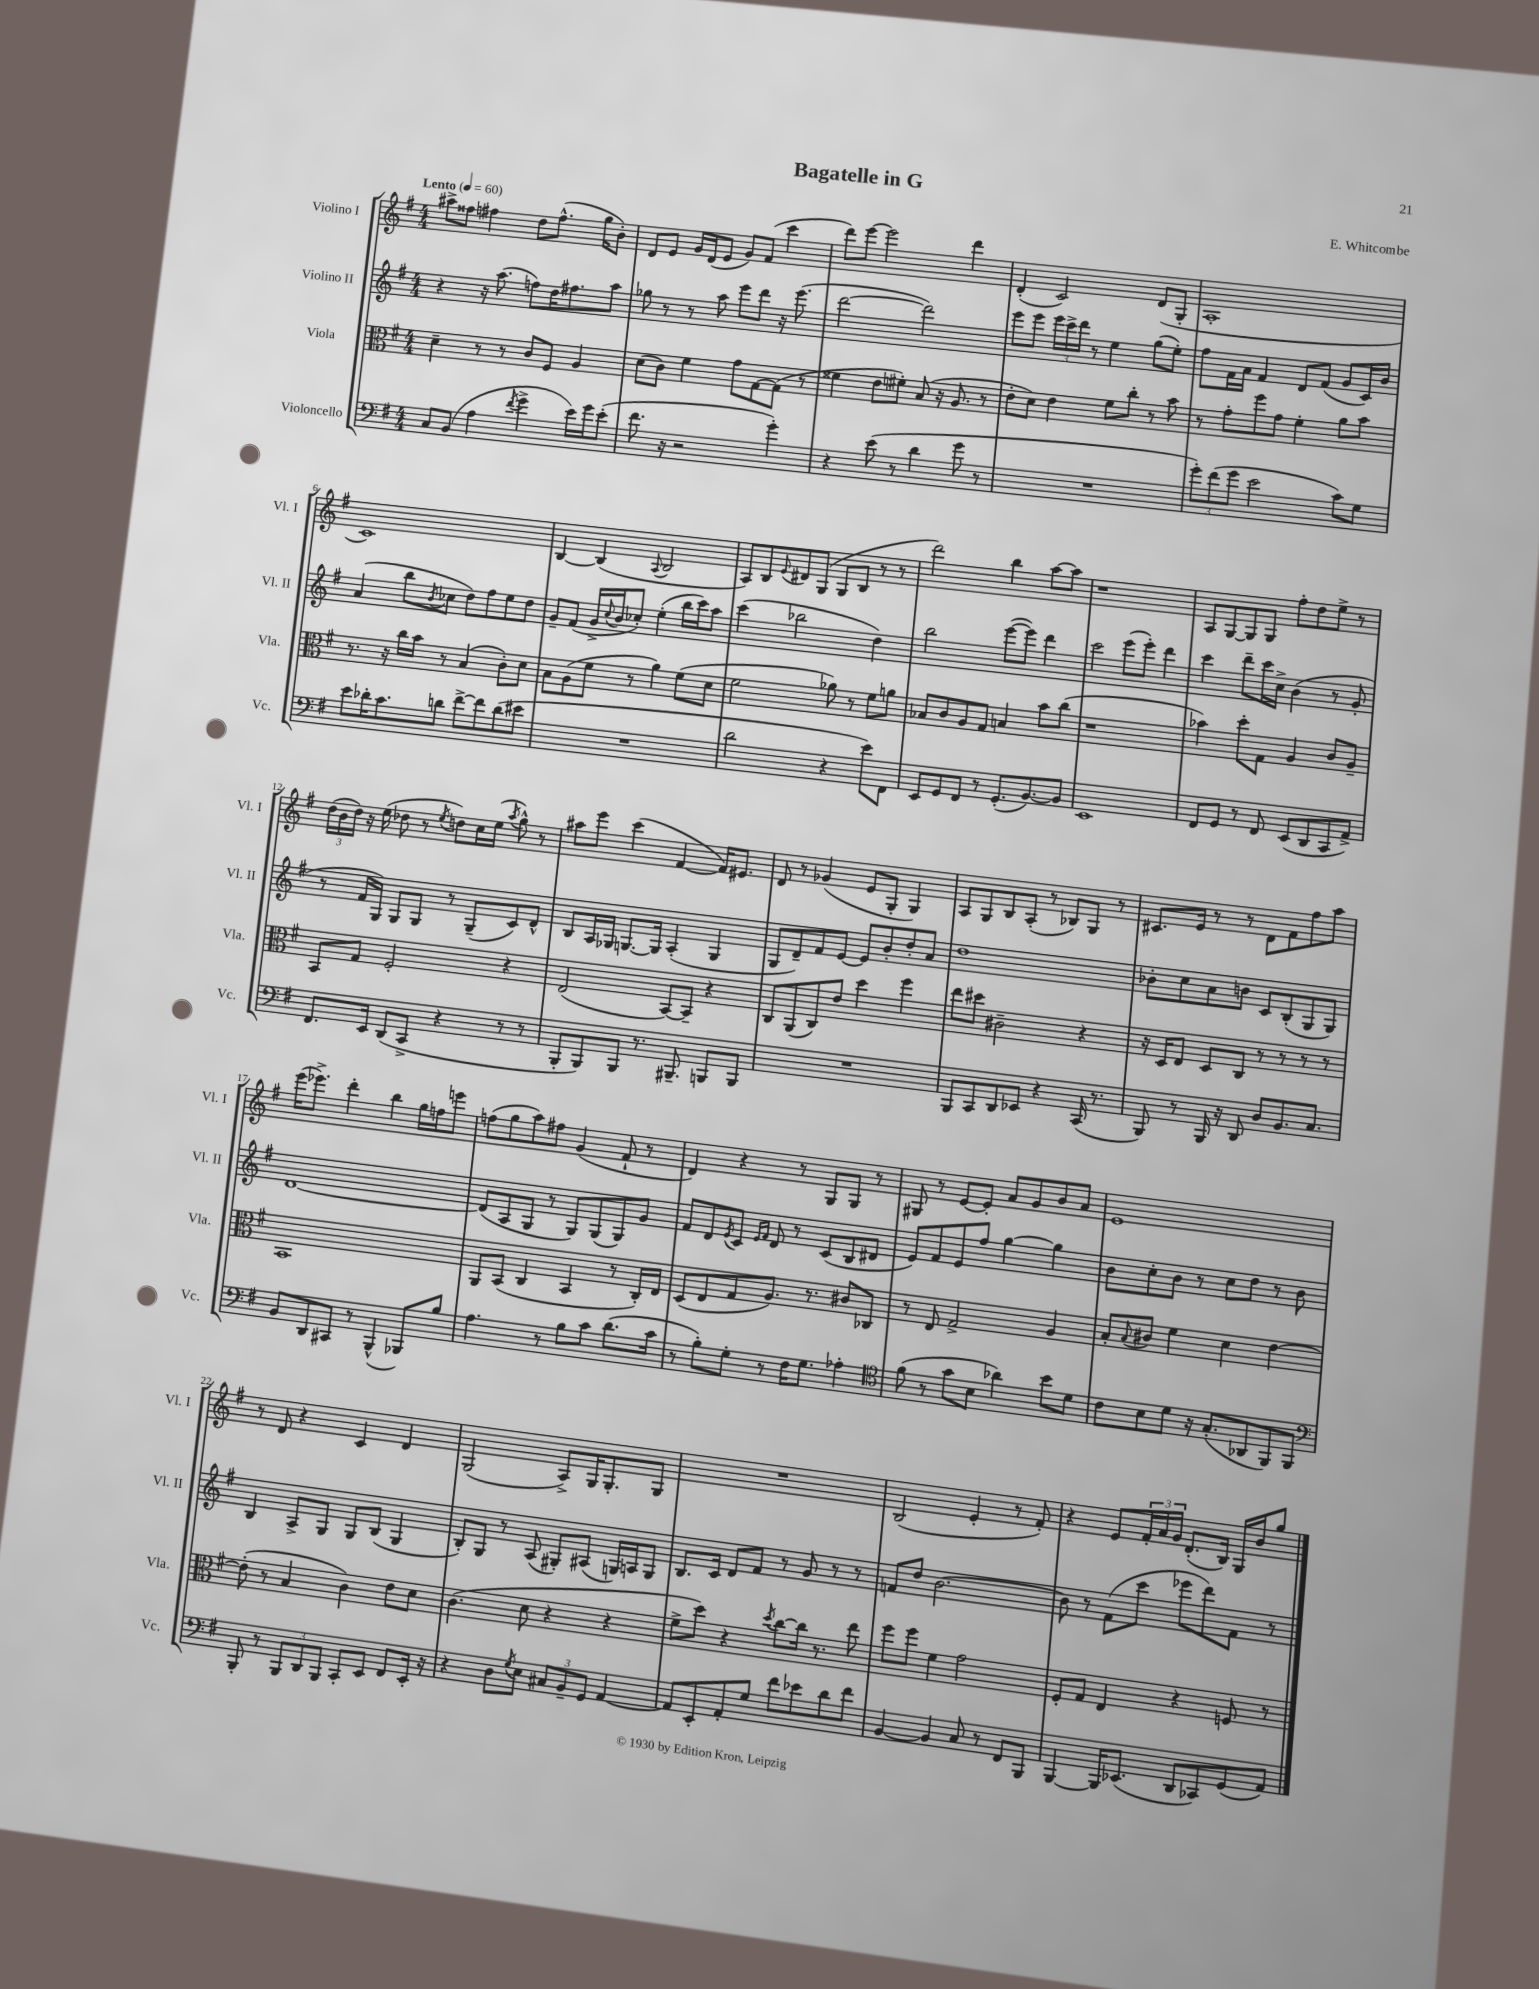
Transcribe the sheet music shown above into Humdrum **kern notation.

**kern	**kern	**kern	**kern
*staff4	*staff3	*staff2	*staff1
*clefF4	*clefC3	*clefG2	*clefG2
*k[f#]	*k[f#]	*k[f#]	*k[f#]
*M4/4	*M4/4	*M4/4	*M4/4
*MM60	*MM60	*MM60	*MM60
8C/L	4d~\	4r	8aa#^\L
(8BB/J	.	.	8ff##\J
4A\	8r	16r	4ff#\
.	.	(8.aa\	.
.	8r	.	.
8qf#/	.	.	.
4g^\	8c/L	8ff\L)	8dd\L
.	8F#/J	16dd\K	(8.ff#^^\J
.	.	8.ff#\	.
16e\LL)	4A/	.	.
16g\J	.	.	16gg\LK
(8e'\J	.	8aa\J	8b'\J)
=	=	=	=
8.f#\	(8d\L	8gg-\	8d/L
.	8c\J)	8r	8e/J
16r	.	.	.
2r	4f#\	8r	16g/LL
.	.	.	(16d/J
.	.	8aa\	8e/J
.	8g\L	8eee\L	8g/L)
.	[8G\	8ddd\J	(8f#/J
4g'\)	(8G\]J	16r	4ccc\
.	.	(8.eee\	.
.	8r	.	.
=	=	=	=
4r	4f##\	[2ddd\	8ddd\L)
.	.	.	[8eee\J
(8e\	8e\L	.	2eee\]
8r	8f#'\J)	.	.
4d\	(8B/	2ddd\])	.
.	16r	.	.
.	8.A/	.	.
8g\	.	.	4ddd\
8r	8r	.	.
=	=	=	=
1r	8e'\L	8eee\L	(4d'/
.	8d\J)	8eee\J	.
.	4e\	24eee\LL	2c/)
.	.	24ccc^\	.
.	.	24ddd\JJ	.
.	.	8r	.
.	8f#\L	4ee\	.
.	8cc'\J	.	.
.	8r	(8gg\L	(8d/L
.	8b\	8ee'\J)	8G'/J
=	=	=	=
12g'\L)	8r	8ff#\L	1A'
(12f#\	.	.	.
.	8g'\L	16f#\L	.
12g\J	.	.	.
.	.	16a\JJ	.
2e\	8ff#\	4f#/	.
.	8g\J	.	.
.	4f#'\	8d/L	.
.	.	(8f#/J	.
8c\L)	8a\L	8g/L	.
8G\J	8b\J	16c/L)	.
.	.	16b/JJ	.
=	=	=	=
8e\L	8.r	(4a/	1c)
16d-'\K	.	.	.
8.c\	16r	.	.
.	16cc\LL	8bb\L	.
.	16b\JJ	.	.
.	.	8qb/	.
8d\J	8r	8cc-\J	.
[8f#^\L	(4B/	8dd\L)	.
8f#\]	.	8ff#\	.
(8d\	8c'\L)	8ee\	.
8e#\J	8d\J	8dd\J	.
=	=	=	=
1r	8B\L	8g~/L	[4B/
.	(8A\	(8f#/J	.
.	8f#\J	16g^/LL	(4B/]
.	.	8qqcc/	.
.	.	16b/J	.
.	8r	8cc-'/J)	.
.	.	.	8qqA/
.	4a\)	(4ee'\	2B/
.	(8f#\L	16bb\LL	.
.	.	16ccc\J)	.
.	8d\J	8aa\J	.
=	=	=	=
2d\	2f#\	(4ccc\	8A/L)
.	.	.	8B/
.	.	.	8qqe/
.	.	2bb-\	8d#/
.	.	.	(8G/J
4r	8a-\)	.	8G/L
.	8r	.	8B/J
8e\L)	8f#\L	4dd\)	8r
8FF#\J	8a\J	.	8r
=	=	=	=
8EE/L	8B-/L	2bb\	2ddd\)
8GG/	8c/	.	.
8FF#/J	8A/	.	.
8r	8G/J	.	.
(8.GG'/L	4B/	([8eee\L	4bb\
.	.	8eee\]J)	.
[8.BB/)	.	.	.
.	8b\L	4ddd\	[8aa\L
8BB/]J	(8cc\J	.	8aa\]J
=	=	=	=
1EE	1r	2ccc\	1r
.	.	(8eee\L	.
.	.	8eee'\J)	.
.	.	4ddd\	.
=	=	=	=
8FF#/L	4b-\)	4ccc\	8A/L
8GG/J	.	.	[8G/
8r	8dd'\L	8ddd~\L	8G/]
8FF#/	8G\J	16ccc\L	8G/J
.	.	16cc^\JJ	.
(8EE/L	4A/	(4b\	8ff#'\L
8DD/	.	.	8dd\
8CC/	8c/L	8r	8ee^\J
8AA^/J)	8A~/J	8g'/	8r
=	=	=	=
8.FF#/L	8BB/L	8r	(24dd\LL
.	.	.	24b\
.	.	.	24dd\JJ)
.	8G/J	16f#/LL	16r
16EE/Jk	.	16G/JJ)	(16ee\
(8DD/L	2F#'/	8G/L	8dd-\
8CC^/J	.	8G/J	8r
.	.	.	8qee/
4r	.	8r	8dd\L)
.	.	(8G~/L	16cc\L
.	.	.	(16ee\JJ
.	.	.	8qaa/
8r	4r	8c/)	8gg^^\)
8r	.	8d^^/J	8r
=	=	=	=
8BBB'/L	(2E/	8B/L	8aa#\L
8BBB/)	.	16A/L	8eee\J
.	.	16G-/JJ	.
8BBB/J	.	[8.G/L	(4ccc\
8.r	.	.	.
.	.	16G/]Jk	.
.	[8BB/L)	(4A'/	[4f#/
8.BBB#~/	.	.	.
.	8BB~/]J	.	.
8BBB/L	4r	4G/	16f#/]LK)
.	.	.	8.e#/J
8BBB/J	.	.	.
=	=	=	=
1r	8C/L	8G/L	8d/
.	(8AA/	8d~/)	8r
.	8C/)	8f#/	(4g-/
.	8e/J	[8e/J	.
.	4dd\	8e/]L	8e/L
.	.	8b'/	8G'/J
.	4ff#\	8dd'/	4G/)
.	.	8a/J	.
=	=	=	=
8BBB/L	8ee\L	1dd	8A/L
8CC/	8dd#\J	.	8G/
8DD/	2c#~\	.	8B/
8EE-/J	.	.	(8A'/J
4r	.	.	8r
.	.	.	8B-/L)
(16CC/	4r	.	8G/J
8.r	.	.	.
.	.	.	8r
=	=	=	=
8BBB/)	16r	8b-'\L	8.c#/L
.	16D/LK	.	.
8r	8E/J	8cc\	.
.	.	.	16e/Jk
16BBB/	8D/L	8a\	8r
16r	.	.	.
8DD/	8C/J	8b\J	8r
8D/L	8r	8c/L	8d\L
8.BB/	8r	(8B'/	8f#\
.	8r	8G/	8ff#\
8.C/J	.	.	.
.	8r	8G/J)	8aa\J
=	=	=	=
8BB/L	1BB	[1d	(16eee\LK
.	.	.	8.eee-^\J)
8DD/	.	.	.
8CC#/J	.	.	4ddd'\
8r	.	.	.
(4BBB^^/	.	.	4bb\
8BBB-/L)	.	.	16gg\LL
.	.	.	16ff\J
8B/J	.	.	8eee\J
=	=	=	=
4.A\	8AA/L	(8d/]L	(8ff\L
.	(8BB/J	8A/	8gg\
.	4C/	8G/J	8aa\)
8r	.	8r	8ff#\J
8B\L	4BB/	8G/L)	(4g/
8c\J	.	(8G/	.
(8.d\L	8r	8G/)	8f#`/
.	16C'/LL)	8g/J	8r
16c\Jk	16E/JJ	.	.
=	=	=	=
8r	(8D/L	8f#/L	4d/)
8B'\L)	8E/	8d/	.
.	.	8qe/	.
8G'\J	8G/	8c/J	4r
.	.	16qqe/LL	.
.	.	16qqf#/JJ	.
8r	8.A/J)	8d/	.
16F#\LK	.	8r	8r
8.G\J	8.r	.	.
.	.	(8c/L	8G/L
4A-'\	8c#/L	8B/	8G/J
.	8C-/J	8d#/J	8r
=	=	=	=
*clefC4	*	*	*
(8f#\	8r	8e/L)	8G#/
8r	8E/	8f#/	8r
8g\L	2G^/	8e/	[8e/L
8B\J	.	8ff#/J	8e'/]J
4a-\)	.	[4gg\	8a/L
.	.	.	8g/
8b\L	4A/	4gg\]	8b/
8d\J	.	.	8a/J
=	=	=	=
8c\L	8B'/L	8b\L	1e
.	8qqB/	.	.
8B\	8c#/J	8cc'\	.
8d\J	4f#\	8b\J	.
16r	.	8r	.
(8.G'/L	.	.	.
.	4d\	8cc\L	.
8AA-/	.	8dd\J	.
8FF#/)	[4e\	8r	.
8FF#/J	.	8b\	.
=	=	=	=
*clefF4	*	*	*
8BBB'/	(8e'\]	4B/	8r
8r	8r	.	8d/
12BBB/L	4B/	8A^/L	4r
12DD/	.	.	.
.	.	8G/J	.
12BBB/J	.	.	.
8CC'/L	4c\)	8G/L	4c/
8EE/J	.	(8B/J	.
8FF#/L	8e\L	4G/	4d/
16EE'/Jk	8d\J	.	.
16r	.	.	.
=	=	=	=
4r	(4.c\	8B'/L)	(2G/
.	.	8G/J	.
8D\L	.	8r	.
8qG/	.	.	.
8E\J	8d\	(8A/	.
12C#/L	4r	8G#'/L)	8A^/L)
12BB~/	.	.	.
.	.	(8A#/J	16G/K
12GG/J	.	.	.
.	.	.	8.G'/
[4AA/	4r	16G/LL)	.
.	.	16A/J	.
.	.	8G/J	8G/J
=	=	=	=
8AA/]L	8f#^\L	8.B/L	1r
8EE'/	8dd\J)	.	.
.	.	16c/Jk	.
8AA'/	4r	8d/L	.
8G/J	.	8f#/J	.
.	8qdd/	.	.
8f#\L	[8cc\L	8r	.
8e-\	16cc\]Jk	8g/	.
.	8.r	.	.
8d\	.	8r	.
8f#\J	8ee\	8r	.
=	=	=	=
[4BB/	8ff#\L	8f/L	(2B/
.	8ff#\J	8dd/J	.
4BB/]	4f#\	[2.b\	.
8C/	2g\	.	4e'/
8r	.	.	.
8FF#/L	.	.	8r
8BBB/J	.	.	8f#'/)
=	=	=	=
[4BBB/	8F#'/L	8b\]	4r
.	8G/J	8r	.
16BBB/]LK	4E/	(8f#\L	8e/L
(8.EE-/J	.	.	.
.	.	8ccc\J	24f#'/L
.	.	.	24a/
.	.	.	24g/JJ
8DD/L	4r	8eee-\L	(8.d'/L
8CC-/)	.	8ddd\)	.
.	.	.	16B/Jk)
(8GG/	8F/	8f#\J	16G/LL
.	.	.	16b/J
8AA/J)	8r	8r	8gg/J
==	==	==	==
*-	*-	*-	*-
